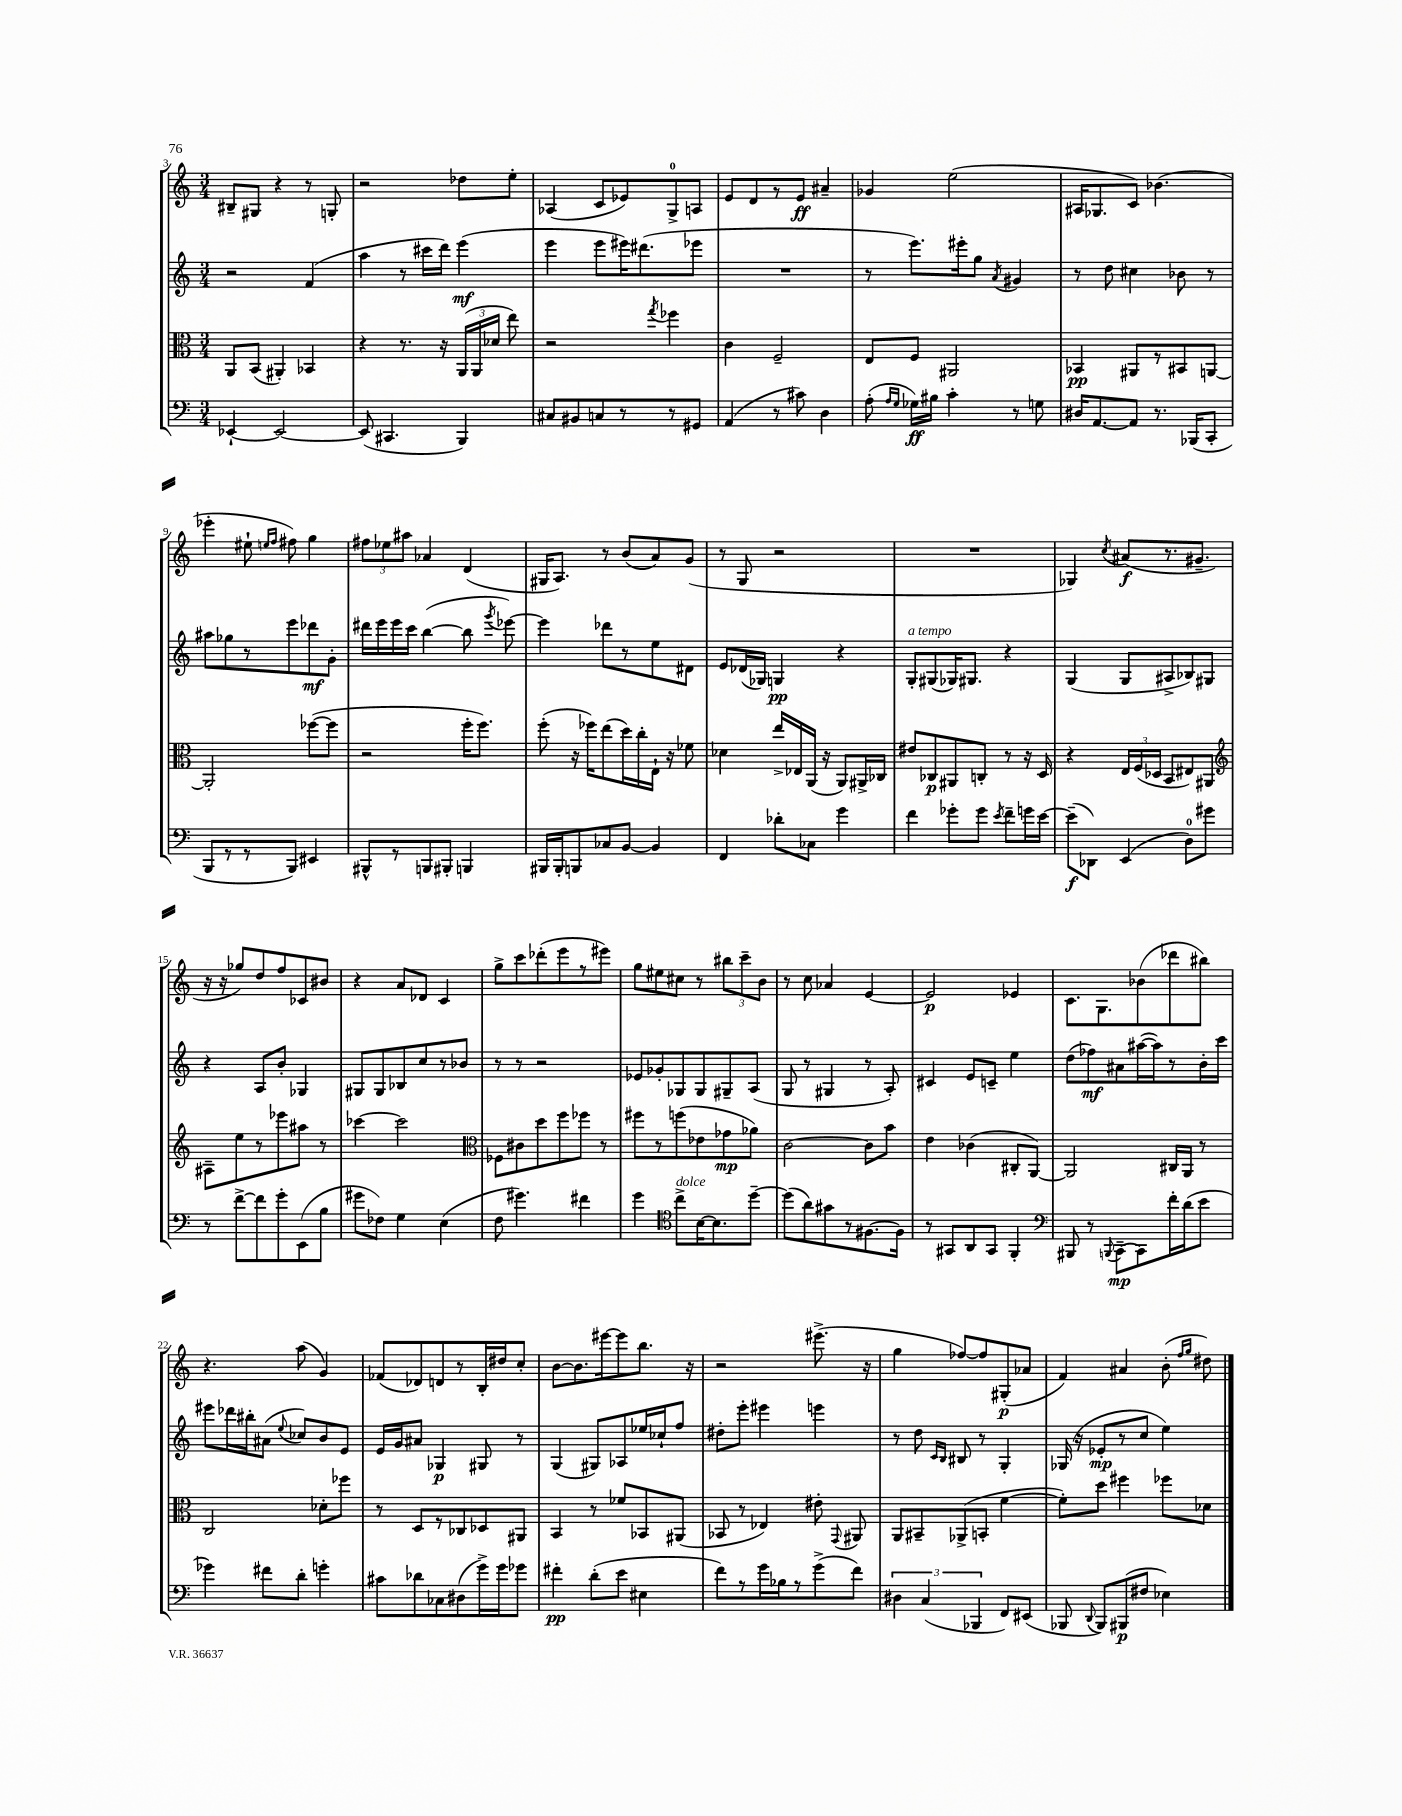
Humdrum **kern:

**kern	**kern	**kern	**kern
*staff4	*staff3	*staff2	*staff1
*clefF4	*clefC3	*clefG2	*clefG2
*k[]	*k[]	*k[]	*k[]
*M3/4	*M3/4	*M3/4	*M3/4
[4EE-`	8AA	2r	8B#~
.	(8BB	.	8G#
2EE-_	4AA#')	.	4r
.	4BB-	(4f	8r
.	.	.	8G'
=	=	=	=
(8EE-]	4r	4aa	2r
4.CC#	.	.	.
.	8.r	8r	.
.	.	16ccc#	.
.	16r	16ddd)	.
4BBB)	(24AA	(4eee	8dd-
.	24AA	.	.
.	24d-	.	.
.	8ee)	.	8ee'
=	=	=	=
8C#	2r	4eee	(4A-
8BB#	.	.	.
8C	.	8eee	8c
8r	.	16eee#)	8e-)
.	.	(8.ddd#	.
.	8qgg	.	.
8r	4ff-	.	8G^
8GG#	.	8eee-	8A
=	=	=	=
(4AA	4c	2.r	8e
.	.	.	8d
8r	2F~	.	8r
8c#)	.	.	8e
4D	.	.	4a#~
=	=	=	=
(8A'	8E	8r	4g-
16qqA	.	.	.
16qqG	.	.	.
16G-)	8F	8.eee)	.
16B#	.	.	.
4c'	2AA#	.	(2ee
.	.	16eee#'	.
.	.	8gg	.
.	.	8qa	.
8r	.	4g#	.
8G	.	.	.
=	=	=	=
16D#	4BB-	8r	16A#
[8.AA	.	.	8.G-
.	.	8dd	.
8AA]	8AA#	4cc#	8c)
8.r	8r	.	(4.b-
.	8BB#	8b-	.
(16BBB-	.	.	.
8CC'	[8AA	8r	.
=	=	=	=
8BBB	2AA']	8aa#	4eee-'
8r	.	8gg-	.
8r	.	8r	8ee#`
.	.	.	16qqee
.	.	.	16qqff
8BBB)	.	8eee	8ff#)
4EE#	([8ff-	8ddd-	4gg
.	8ff-]	8g'	.
=	=	=	=
8BBB#^^	2r	16ddd#	12ff#
.	.	16eee	.
.	.	.	12ee-
8r	.	16eee	.
.	.	.	12aa#
.	.	16ccc	.
8BBB	.	([4bb	4a-
8BBB#'	.	.	.
4BBB	16ff'	8bb]	(4d
.	8.ff)	.	.
.	.	8qggg	.
.	.	[8eee-)	.
=	=	=	=
16BBB#	(8ff'	4eee-]	16G#
16BBB#'	.	.	8.A)
8BBB	16r	.	.
.	16ff-)	.	.
8C-	(8ee	8ddd-	8r
[8BB	16dd)	8r	(8b
.	16cc'	.	.
4BB]	16E`	8ee	8a)
.	16r	.	.
.	8f-	8d#	(8g
=	=	=	=
4FF	4d-	8e	8r
.	.	(16d-	8G
.	.	16G-)	.
8d-'	16ee^	4G	2r
.	16E-	.	.
8C-	(16AA	.	.
.	16r	.	.
4g	8AA)	4r	.
.	16AA#^	.	.
.	16C-	.	.
=	=	=	=
4f	8e#	8G'	2.r
.	8C-	(8G#	.
8g-'	8AA#	16G-)	.
.	.	8.G#	.
8g-	8C'	.	.
8qe	.	.	.
8f~	8r	4r	.
16g	16r	.	.
[16e	16D	.	.
=	=	=	=
(8e~]	4r	(4G	4G-)
8DD-)	.	.	.
.	.	.	8qcc
(4EE	24E	8G	(8a#
.	(24F	.	.
.	24D-	.	.
.	8BB	8A#^	8.r
8D)	8E#)	8B-)	.
.	.	.	8.g#~
8g#	8AA#	8G#	.
=	=	=	=
*	*clefG2	*	*
8r	8A#~	4r	16r
.	.	.	16r
[8f^	8ee	.	8gg-)
8f]	8r	8A	8dd
8g'	8eee-	8b'	8ff
(8EE	8aa#	4G-	8c-
8B	8r	.	8b#
=	=	=	=
8g#	[4ccc-	8G#	4r
8F-)	.	8G#	.
4G	2ccc-]	8B-	8a
.	.	8cc	8d-
(4E	.	8r	4c
.	.	8b-	.
=	=	=	=
*	*clefC3	*	*
8F	8F-	8r	8gg^
4.g#)	8c#	8r	8ccc
.	8dd	2r	(8ddd-'
.	8ff	.	8eee
4f#	8ff-	.	8r
.	8r	.	8eee#)
=	=	=	=
4g	8ff#	8e-	8gg
.	8r	8g-'	8ee#
*clefC4	*	*	*
8cc^	(8ff	8G-	8cc#
[16B	8e-	8G-	8r
8.B]	.	.	.
.	8g-	8G#~	12bb#
.	.	.	12ccc~
[8dd~	8a-)	(8A	.
.	.	.	12b
=	=	=	=
(8dd]	[2c	8G	8r
8a)	.	8r	8cc
8g#	.	4G#	4a-
8r	.	.	.
[8.F#	8c]	8r	[4e
.	8b	8A')	.
16F#]	.	.	.
=	=	=	=
8r	4e	4c#	2e]
8GG#	.	.	.
8AA	(4c-	8e	.
8GG#	.	8c~	.
4FF'	8C#'	4ee	4e-
.	[8AA)	.	.
=	=	=	=
*clefF4	*	*	*
8BBB#	2AA]	(8dd	8.c
8r	.	8ff-)	.
.	.	.	8.G
8qqBBB	.	.	.
[8CC~	.	8a#	.
8CC]	.	([16aa#	(8b-
.	.	16aa#])	.
16f'	16C#	8r	8ddd-
(16d	16AA	.	.
8e	8r	16b'	8bb#)
.	.	16ccc	.
=	=	=	=
4g-)	2C	8eee#	4.r
.	.	16ddd-	.
.	.	16bb#'	.
8f#	.	(8a#	.
.	.	8qqee	.
8d'	.	8cc-)	(8aa
4g'	8d-'	8b	4g)
.	8ff-	8e	.
=	=	=	=
8c#	8r	16e	(8f-
.	.	16g	.
8d-	8D	8a#	8d-)
8C-	8r	4G-	8d
(8D#	8C-	.	8r
16g^)	8D-	8G#	16B'
16g	.	.	16dd#
8g-	8AA#	8r	8cc'
=	=	=	=
4f#'	4BB	(4G	[8b
.	.	.	8.b]
(8d'	8r	8G#)	.
.	.	.	[16eee#
8e	8f-	8A-	8eee#]
4E#	8BB-	16ee-	8.bb
.	.	16cc-`	.
.	(8AA#	8ff	.
.	.	.	16r
=	=	=	=
8f)	8BB-	8dd#'	2r
8r	8r	8eee'	.
16g	4E-)	4eee#	.
16B-	.	.	.
8r	.	.	.
(8g^	8e#'	4eee	(8.eee#^
.	8qqGG	.	.
8f)	8AA#	.	.
.	.	.	16r
=	=	=	=
6D#	8AA	8r	4gg
.	8BB#~	8dd	.
(6C	.	.	.
.	.	16qqc	.
.	.	16qqB	.
.	(8AA-^	8B#	[8ff-)
6BBB-	.	.	.
.	8BB'	8r	8ff-]
8FF)	[4f	4G'	(8G#'
(8EE#	.	.	8a-
=	=	=	=
8BBB-	8f'])	(16G-	4f)
.	.	16r	.
8qqDD	.	.	.
8BBB-)	8dd	8e-'	.
(8BBB#	4ff#	8r	4a#
8F#	.	8cc	.
4E-)	8ff-	4ee)	(8b'
.	.	.	16qqff
.	.	.	16qqgg
.	8d-	.	8dd#)
==	==	==	==
*-	*-	*-	*-
